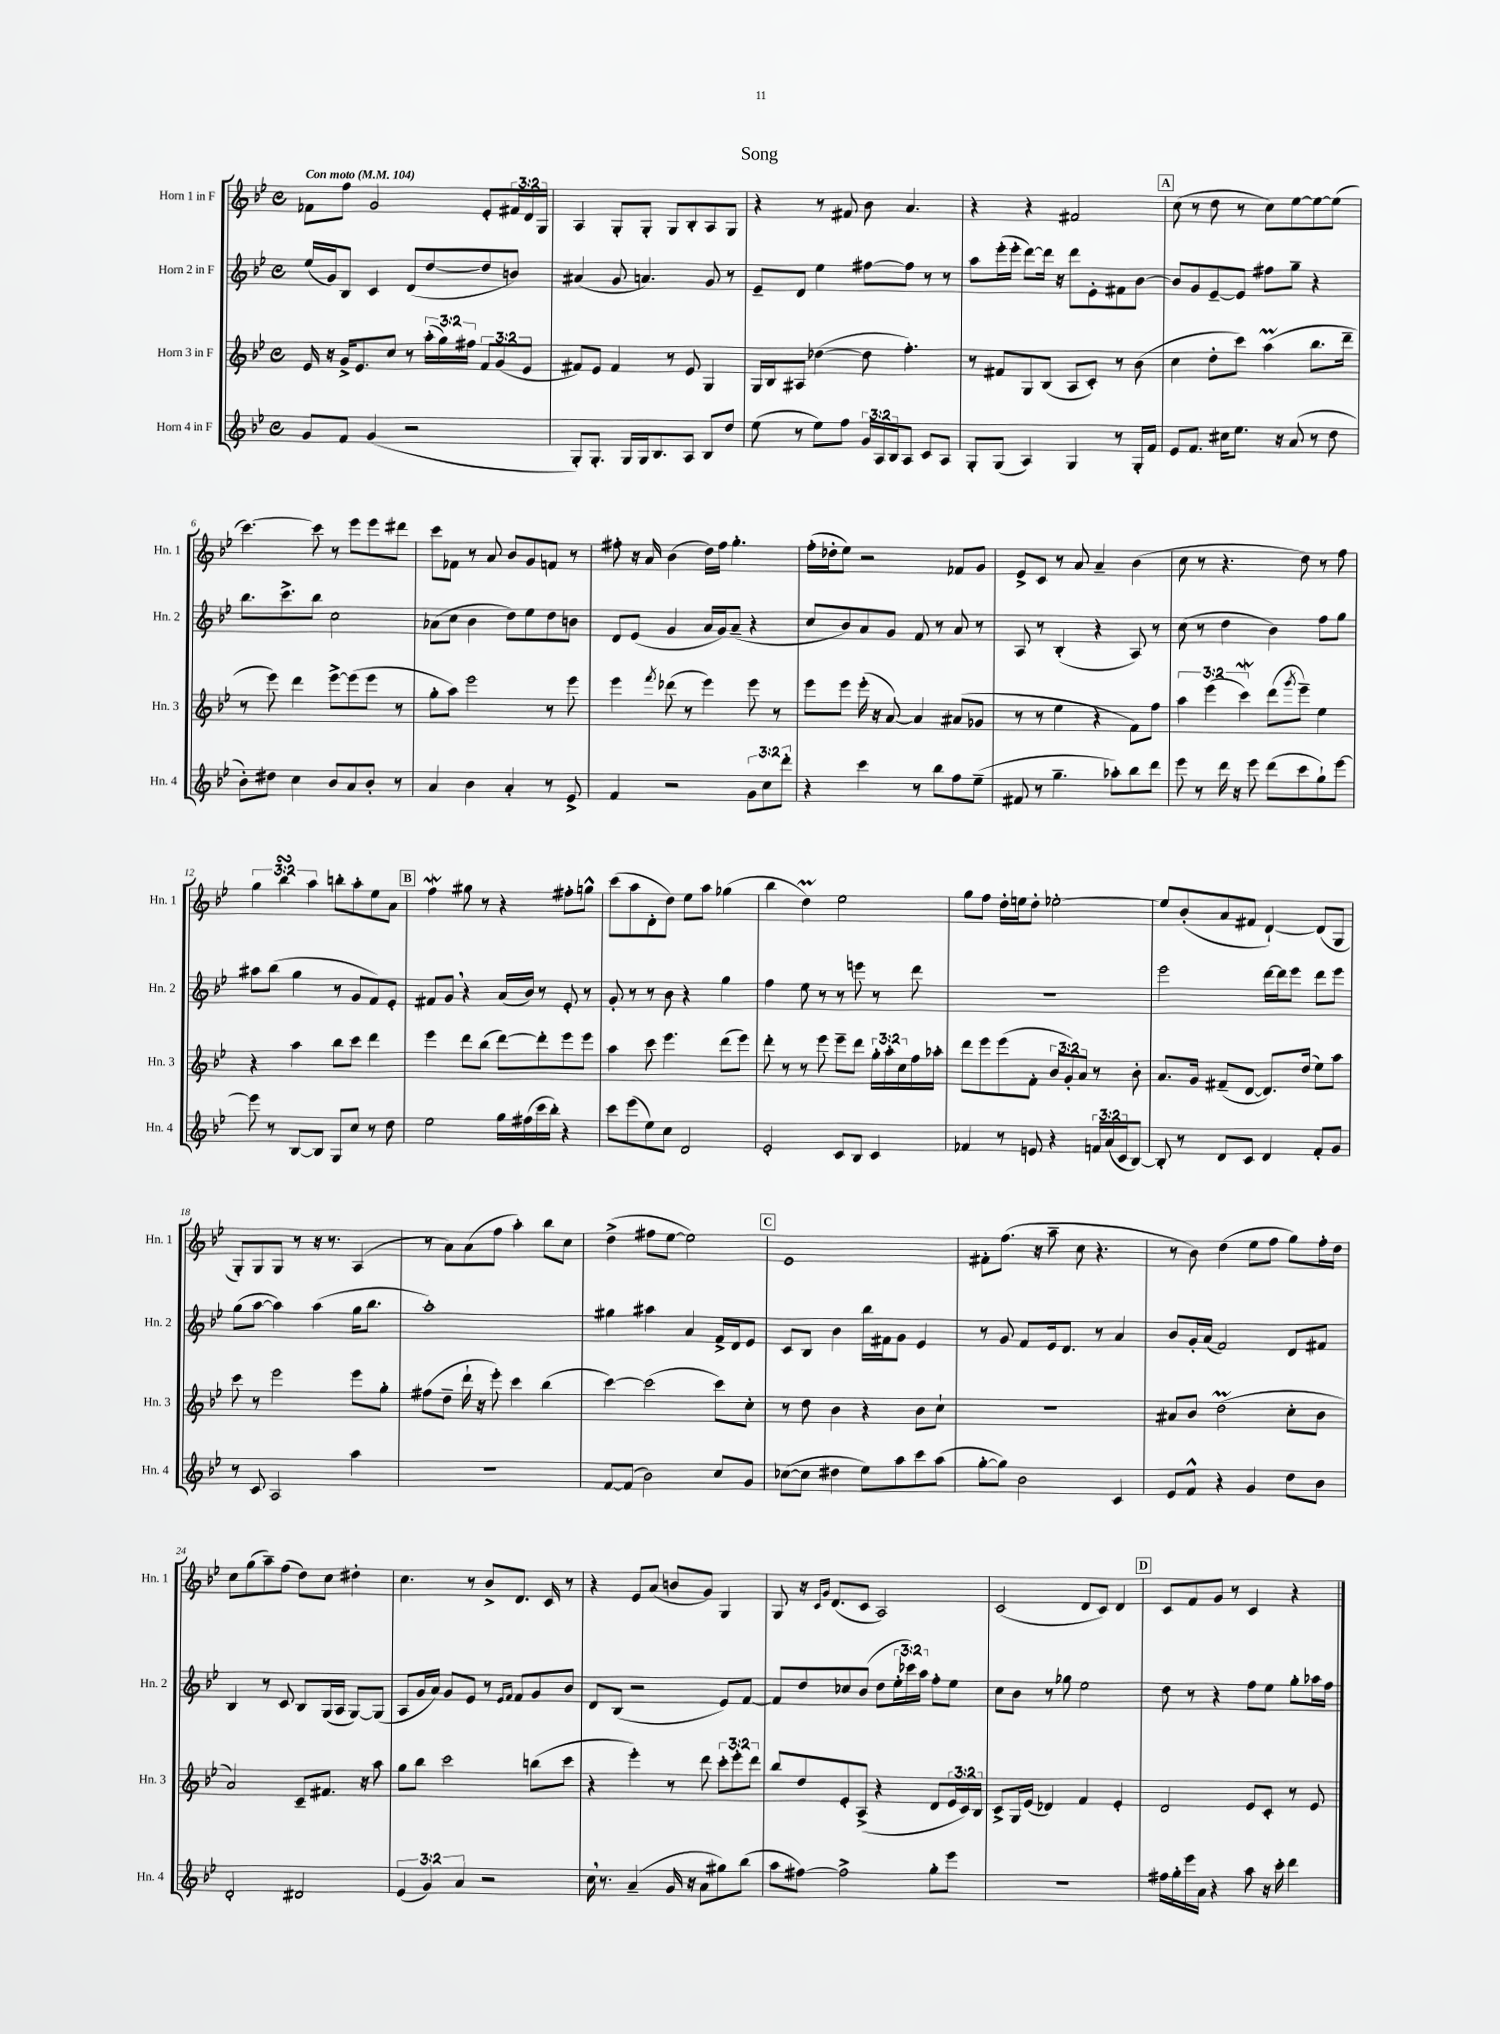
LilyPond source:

\header { title = "Song" }
<<
\new StaffGroup <<
\new Staff = "s0" \with { instrumentName = "Horn 1 in F" shortInstrumentName = "Hn. 1" } {
    \clef treble \key bes \major \defaultTimeSignature \time 4/4 \override Staff.TupletNumber.text = #tuplet-number::calc-fraction-text \tempo "Con moto" 4 = 104
    fes'8 f''8 g'2 ees'8-. \tuplet 3/2 { fis'16 d'16 g16 } |
    a4 g8-. g8-. g8 bes8-. a8 g8 |
    r4 r8 fis'8 bes'8 a'4. |
    r4 r4 fis'2 |
    \mark \markup { \box "A" } c''8( r8 d''8 r8 c''8) ees''8~ ees''8~ ees''8( |
    c'''4.~) c'''8 r8 ees'''8 ees'''8 dis'''8 |
    c'''8 fes'8 r8 a'8 bes'8 g'8 f'8 r8 |
    fis''8-. r16 a'16 bes'4( d''16) fis''16 g''4.-. |
    f''16-.( des''16-. ees''8) r2 fes'8 g'8 |
    ees'8-> c'8 r8 a'8 a'4-- bes'4( |
    c''8 r8 r4. d''8) r8 f''8 |
    \tuplet 3/2 { g''4 bes''4\turn a''4 } b''8-. a''8-. ees''8 a'8 |
    \mark \markup { \box "B" } f''4\mordent gis''8 r8 r4 fis''8-. g''8-^ |
    c'''8( a''8 d'8-. d''8) ees''8 a''8 ges''4( |
    bes''4 d''4\prall) ees''2 |
    g''8 f''8 d''16-. e''16 d''8-. ees''2~-. |
    ees''8 bes'8-.( a'8 fis'8 d'4~-!) d'8( g8 |
    g8-.) g8 g8 r8 r16 r8. a4( |
    r8 a'8) a'8( f''8 a''4-.) bes''8 c''8 |
    d''4->( fis''8 ees''8~ ees''2) |
    \mark \markup { \box "C" } ees'1 |
    fis'8-. f''8.( r16 a''8-- c''8 r4. |
    r8 bes'8) d''4( ees''8 f''8 g''8) f''16-. d''16 |
    c''8 g''8( a''8--) f''8( d''8) c''8 dis''4-. |
    c''4. r8 bes'8-> d'8. c'16 r8 |
    r4 ees'8 a'8( b'8 g'8) g4 |
    g8 r16 \grace { c'16 g'16 } d'8.( c'8 a2) |
    c'2( d'8 c'8) d'4 |
    \mark \markup { \box "D" } c'8 f'8 g'8 r8 c'4 r4 \bar "|." |
}
\new Staff = "s1" \with { instrumentName = "Horn 2 in F" shortInstrumentName = "Hn. 2" } {
    \clef treble \key bes \major \defaultTimeSignature \time 4/4 \override Staff.TupletNumber.text = #tuplet-number::calc-fraction-text
    ees''16( g'16) bes8 c'4 d'8( d''8~ d''8 b'8) |
    ais'4( g'8 a'4.) g'8 r8 |
    ees'8-- d'8 ees''4 fis''8~ fis''8 r8 r8 |
    a''8 ees'''16-.( ees'''16-. d'''8~) d'''16 r16 d'''8 ees'8-. fis'8 bes'8~ |
    \mark \markup { \box "A" } bes'8 g'8 ees'8~-- ees'8 fis''8 g''8-- r4 |
    bes''8. c'''8.-> bes''8 c''2 |
    aes'8( c''8 bes'4 d''8) ees''8 d''8 b'8 |
    d'8 ees'8( g'4 a'16 g'16) a'8--( r4 |
    c''8 bes'8) a'8 g'8 f'8 r8 a'8 r8 |
    a8 r8 bes4-.( r4 a8) r8 |
    c''8( r8 d''4 bes'4) f''8 g''8 |
    ais''8 bes''8( g''4 r8 g'8 f'8) ees'8-. |
    \mark \markup { \box "B" } fis'8 g'8 \breathe r4 a'16( bes'16) r8 ees'8-. r8 |
    g'8-. r8 r8 bes'8 r4 g''4 |
    f''4 ees''8 r8 r8 e'''8 r8 d'''8 |
    R1 |
    ees'''2 d'''16~ d'''16 ees'''8 d'''8 ees'''8 |
    g''8( a''8~ a''4) a''4( g''16 bes''8. |
    a''1-.) |
    gis''4 ais''4 a'4 f'16-> d'16 ees'8 |
    \mark \markup { \box "C" } c'8 bes8 bes'4 bes''16 fis'16 g'8 ees'4 |
    r8 g'8 f'8 ees'16 d'8. r8 a'4 |
    bes'8 g'16-. a'16( f'2) d'8 fis'8 |
    bes4 r8 c'8 bes8 g16( a16 g8~) g8( |
    a8 g'16 a'16) g'8 ees'8 r8 \grace { ees'16 f'16 } f'8 g'8 bes'8 |
    d'8 bes8( r2 ees'8) f'8~ |
    f'8 d''8 ces''8 bes'8( d''8 \tuplet 3/2 { ees''16-. ces'''16) a''16 } f''8-. ees''8 |
    c''8 bes'8 r8 ges''8 ees''2 |
    \mark \markup { \box "D" } d''8 r8 r4 f''8 ees''8 g''8-. aes''16 f''16 \bar "|." |
}
\new Staff = "s2" \with { instrumentName = "Horn 3 in F" shortInstrumentName = "Hn. 3" } {
    \clef treble \key bes \major \defaultTimeSignature \time 4/4 \override Staff.TupletNumber.text = #tuplet-number::calc-fraction-text
    ees'16 r16 g'16-> ees'8. c''8 r8 \tuplet 3/2 { a''16-.( g''16) fis''16 } \tuplet 3/2 { f'8 g'8( ees'8 } |
    fis'8) ees'8 fis'4 r8 ees'8 g4 |
    g16 bes16 ais8 des''4~( des''8 f''4.-.) |
    r8 fis'8 g8 bes8( a8 c'8-.) r8 bes'8( |
    \mark \markup { \box "A" } c''4 d''8-. c'''8) a''4\prall( bes''8. d'''16-- |
    r8 ees'''8) d'''4 ees'''8~-> ees'''8( ees'''8 r8 |
    g''8-. a''8) ees'''2 r8 ees'''8 |
    ees'''4 \acciaccatura { f'''8 } des'''8( r8 ees'''4) ees'''8 r8 |
    ees'''8 ees'''8 ees'''16-.( r16 a'8~) a'4 ais'8( ges'8 |
    r8 r8 ees''4 r4 f'8) f''8 |
    \tuplet 3/2 { a''4 ees'''4( c'''4\mordent) } d'''8( \acciaccatura { g'''8 } ees'''8--) ees''4 |
    r4 a''4 bes''8 c'''8 d'''4 |
    \mark \markup { \box "B" } ees'''4 d'''8 bes''8( d'''8~) d'''8-. ees'''8 ees'''8 |
    a''4 c'''8 ees'''4. d'''8( ees'''8) |
    d'''8-. r8 r8 ees'''8 ees'''8-- d'''8 \tuplet 3/2 { g''16-. a''16-. c''16 } f''16 aes''16-. |
    d'''8 ees'''8 ees'''8( f'8-. \tuplet 3/2 { bes'8 g'8-.) a'8 } r8 bes'8-. |
    a'8. g'16 fis'8--( d'8~ d'8.) d''16( ees''8) a''8 |
    c'''8 r8 ees'''2 ees'''8 g''8-. |
    fis''8( d''8-- d'''16-! r16 ees'''8-.) c'''4 bes''4( |
    c'''4~) c'''2( c'''8) c''8-. |
    \mark \markup { \box "C" } r8 d''8 bes'4 r4 bes'8 c''8-! |
    R1 |
    ais'8 bes'8 d''2\prall( c''8-. bes'8 |
    a'2) c'8-- fis'8. r16 a''8 |
    g''8 bes''8 c'''2 b''8( c'''8 |
    r4 ees'''4-.) r8 d'''8 \tuplet 3/2 { c'''8-. ees'''8-. d'''8 } |
    bes''8 d''8 ees'8-. a8->( r4 d'8 \tuplet 3/2 { ees'16 c'16) bes16 } |
    c'8-> g16 ees'16( des'4) f'4 ees'4-. |
    \mark \markup { \box "D" } d'2 ees'8 c'8-. r8 ees'8 \bar "|." |
}
\new Staff = "s3" \with { instrumentName = "Horn 4 in F" shortInstrumentName = "Hn. 4" } {
    \clef treble \key bes \major \defaultTimeSignature \time 4/4 \override Staff.TupletNumber.text = #tuplet-number::calc-fraction-text
    g'8 f'8 g'4( r2 |
    g8-.) g8.-. g16 g16 bes8. a8 bes8 d''8 |
    ees''8( r8 ees''8) f''8 \tuplet 3/2 { g'16 a16 bes16 } a8 c'8 a8 |
    g8-. g8( a4) g4 r8 g16-. f'16 |
    \mark \markup { \box "A" } ees'8 f'8. cis''16 ees''8. r16 a'8( r8 d''8 |
    bes'8-.) dis''8 c''4 bes'8 a'8 bes'8-. r8 |
    a'4 bes'4 a'4-. r8 ees'8-> |
    f'4 r2 \tuplet 3/2 { g'8 c''8 d'''8-. } |
    r4 c'''4 r8 bes''8 f''8 ees''8--( |
    fis'8 r8 g''4.-- aes''8-.) bes''8 d'''8 |
    ees'''8 r8 d'''16 r16 ees'''8 d'''8( c'''8 g''8-!) ees'''8~ |
    ees'''8 r8 bes8~ bes8 g8 c''8 r8 d''8 |
    \mark \markup { \box "B" } ees''2 g''16 fis''16( c'''16 bes''16-.) r4 |
    c'''8 ees'''8( ees''8) c''8 d'2 |
    ees'2-. c'8 bes8 c'4 |
    fes'4 r8 e'8 r4 \tuplet 3/2 { f'16 a'16( c'16 } bes8~) |
    bes8-. r8 d'8 c'8 d'4 f'8-. g'8 |
    r8 c'8 a2 a''4 |
    R1 |
    f'8~ f'8( bes'2) c''8 g'8 |
    \mark \markup { \box "C" } ces''8~( ces''8 dis''4 ees''8) a''8 c'''8 a''8( |
    g''8~-. g''8) bes'2 c'4 |
    ees'8 f'8-^ r4 g'4 d''8 bes'8 |
    d'2-. dis'2 |
    \tuplet 3/2 { ees'4( g'4) a'4 } r2 |
    c''16 \breathe r8. a'4--( g'16 r16 a'8 gis''8) bes''8( |
    a''8 fis''8~) fis''2-> g''8-. ees'''8 |
    R1 |
    \mark \markup { \box "D" } fis''16 g''16-. ees'''16 a'16 r4 a''8 r16 c'''16-. d'''4 \bar "|." |
}
>>
>>
